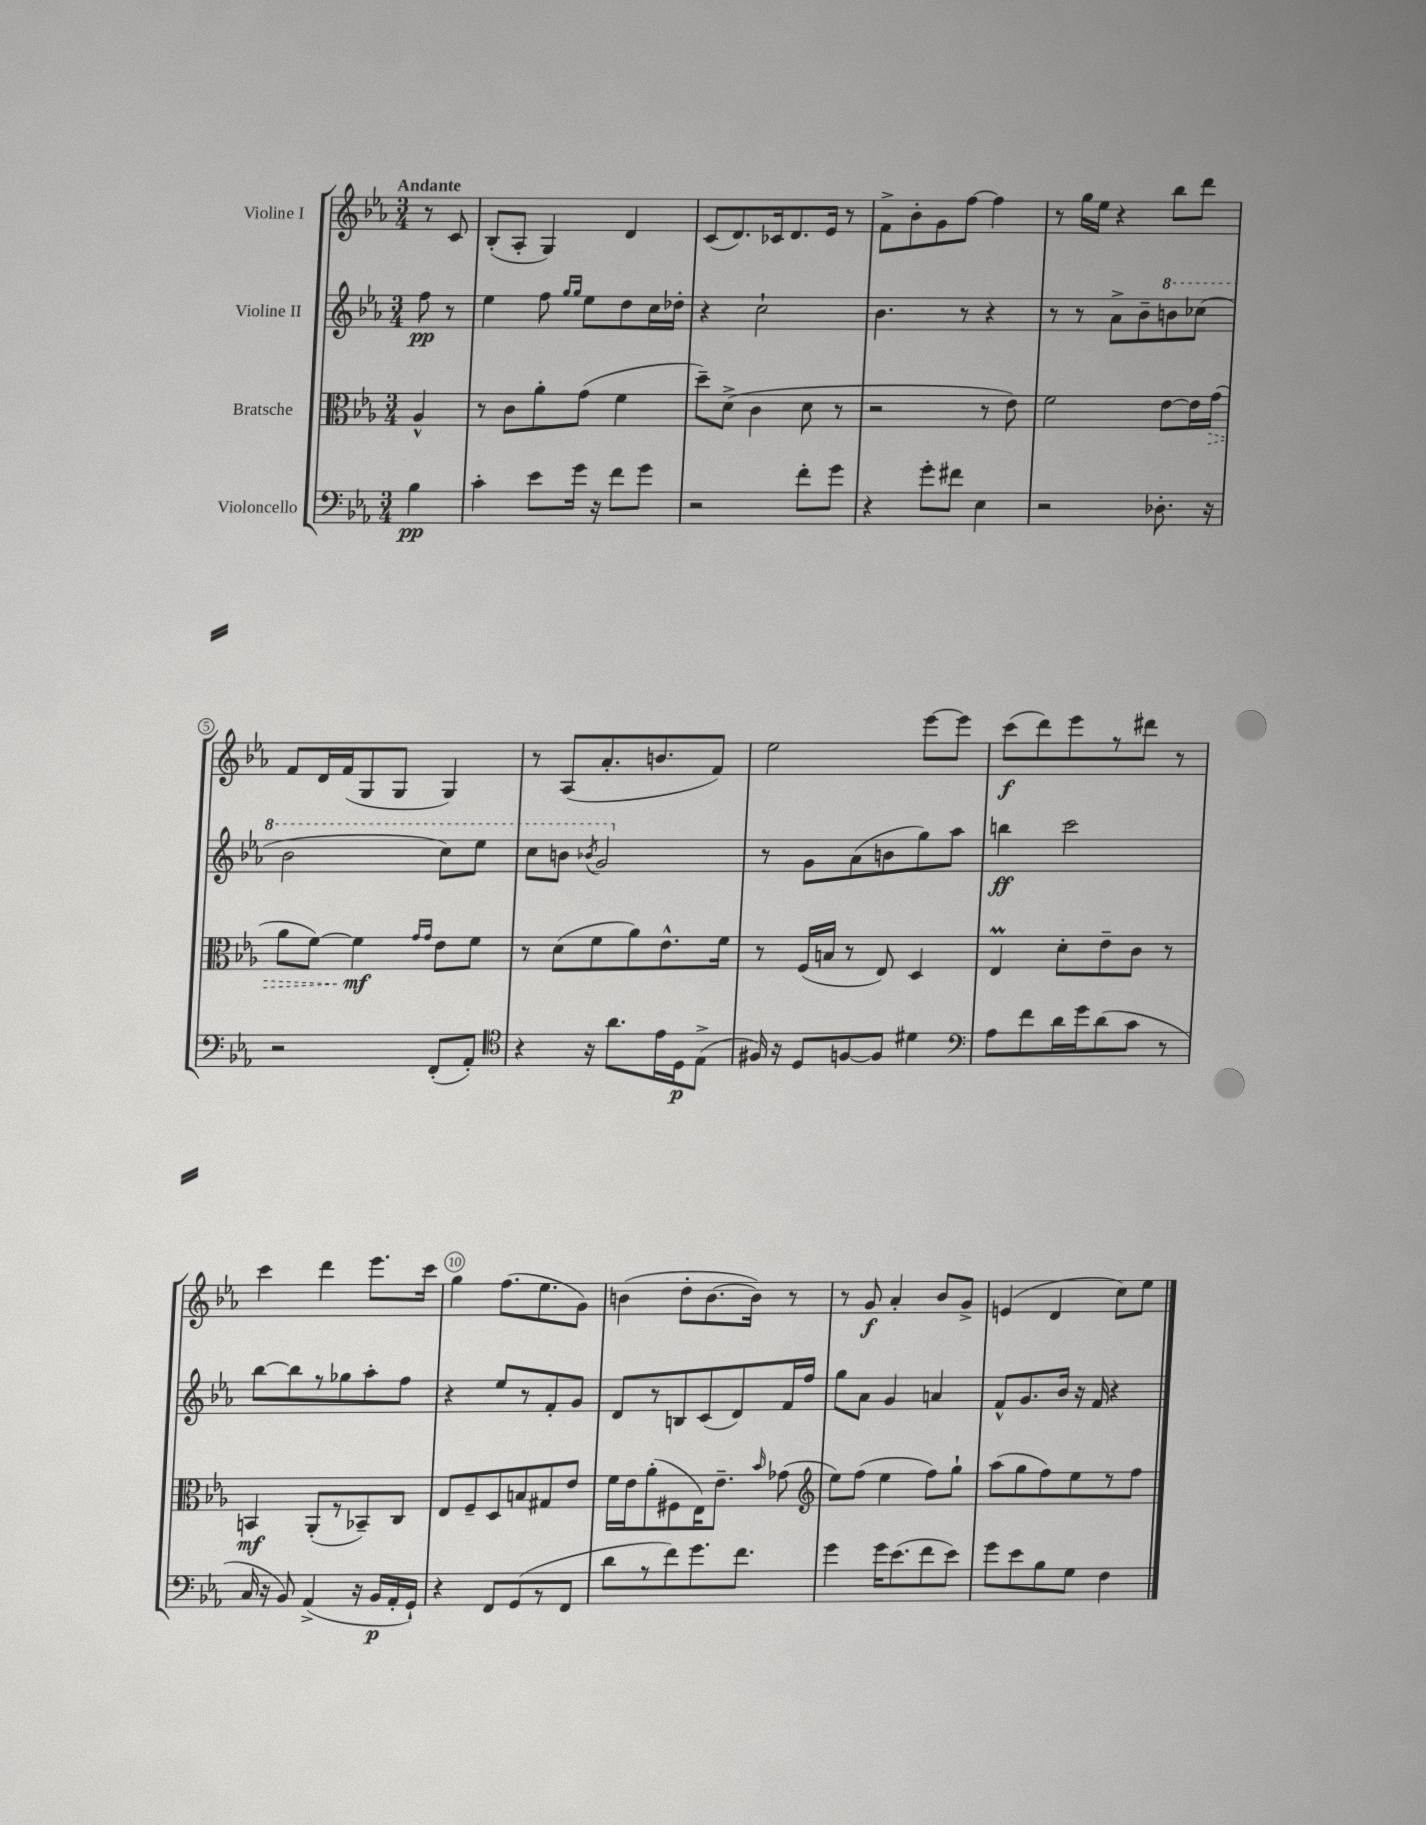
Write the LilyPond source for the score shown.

<<
\new StaffGroup <<
\new Staff = "s0" \with { instrumentName = "Violine I" } {
    \clef treble \key ees \major \numericTimeSignature \time 3/4 \partial 4 \tempo "Andante"
    \autoBeamOff r8 c'8 |
    bes8[-.( aes8]-. g4) d'4 |
    c'8[( d'8.) ces'16 d'8. ees'16] r8 |
    f'8[-> bes'8-. g'8 f''8]~ f''4 |
    r8 g''16[ ees''16] r4 bes''8[ d'''8] |
    f'8[ d'16 f'16( g8 g8] g4) |
    r8 aes8[( aes'8.-. b'8. f'8]) |
    ees''2 ees'''8[~ ees'''8] |
    c'''8[\f( d'''8) ees'''8 r8 dis'''8] r8 |
    c'''4 d'''4 ees'''8.[ c'''16] |
    g''4 f''8.[( ees''8. g'8]) |
    b'4( d''8[-. b'8.~ b'16]) r8 |
    r8 g'8\f aes'4-. bes'8[ g'8]-> |
    e'4( d'4 c''8[) ees''8] \bar "|." |
}
\new Staff = "s1" \with { instrumentName = "Violine II" } {
    \clef treble \key ees \major \numericTimeSignature \time 3/4 \partial 4
    \autoBeamOff f''8\pp r8 |
    ees''4 f''8 \grace { g''16[ g''16] } ees''8[ d''8 c''16 des''16]-. |
    r4 c''2-! |
    bes'4. r8 r4 |
    r8 r8 aes'8[-> bes'8-- \ottava #1 b''8 ces'''8]( |
    bes''2 c'''8[) ees'''8] |
    c'''8[ b''8] \acciaccatura { bes''8 } g''2 \ottava #0 |
    r8 g'8[ aes'8( b'8 g''8) aes''8] |
    b''4\ff c'''2 |
    bes''8[~ bes''8 r8 ges''8 aes''8-. f''8] |
    r4 ees''8[ r8 f'8-. g'8] |
    d'8[ r8 b8 c'8( d'8) f'16 f''16] |
    g''8[ aes'8] g'4 a'4 |
    f'8[-^ g'8. bes'16] r16 f'16 r4 \bar "|." |
}
\new Staff = "s2" \with { instrumentName = "Bratsche" } {
    \clef alto \key ees \major \numericTimeSignature \time 3/4 \partial 4
    \autoBeamOff aes4-^ |
    r8 c'8[ aes'8-. g'8]( f'4 |
    d''8[--) d'8]->( c'4 d'8 r8 |
    r2 r8 ees'8) |
    f'2 ees'8[~ ees'16 \once \override Hairpin.style = #'dashed-line g'16]\>( |
    aes'8[ f'8]~) f'4\mf\! \grace { g'16[ g'16] } ees'8[ f'8] |
    r8 d'8[( f'8 aes'8) ees'8.-^ f'16] |
    r8 f16[( b16] r8 ees8) d4 |
    ees4\prall d'8[-. ees'8-- c'8] r8 |
    b,4\mf aes,8[-.( r8 bes,8--) c8] |
    ees8[ f8-- d8 b8 gis8 ees'8] |
    f'16[ ees'16 aes'8-.( fis8 ees16) ees'8.]-- \grace { bes'16 } ges'8( |
    \clef treble ees''8[) f''8]( ees''4 f''8[) g''8]-! |
    aes''8[( g''8 f''8) ees''8 r8 f''8] \bar "|." |
}
\new Staff = "s3" \with { instrumentName = "Violoncello" } {
    \clef bass \key ees \major \numericTimeSignature \time 3/4 \partial 4
    \autoBeamOff bes4\pp |
    c'4-. ees'8[ g'16] r16 f'8[ g'8] |
    r2 f'8[-. g'8] |
    r4 g'8[-. fis'8] ees4 |
    r2 des8.-. r16 |
    r2 f,8[-.( aes,8]-.) |
    \clef tenor r4 r16 aes'8.[ ees'16 d16\p ees8]->( |
    fis16) r16 d8[ f8~ f8] dis'4 |
    \clef bass aes8[ f'8 d'16 g'16 d'8( c'8] r8 |
    c16 r16 bes,8) aes,4->( r16 bes,16[\p aes,16-. g,16]-!) |
    r4 f,8[ g,8( r8 f,8] |
    d'8[ r8 f'8) g'8. f'8.] |
    g'4 g'16[ ees'8.( f'8 ees'8]) |
    g'8[ ees'8 bes8 g8] f4 \bar "|." |
}
>>
>>
\layout { \context { \Score \override BarNumber.break-visibility = ##(#f #t #t) barNumberVisibility = #(every-nth-bar-number-visible 5) \override BarNumber.stencil = #(make-stencil-circler 0.1 0.3 ly:text-interface::print) } }
